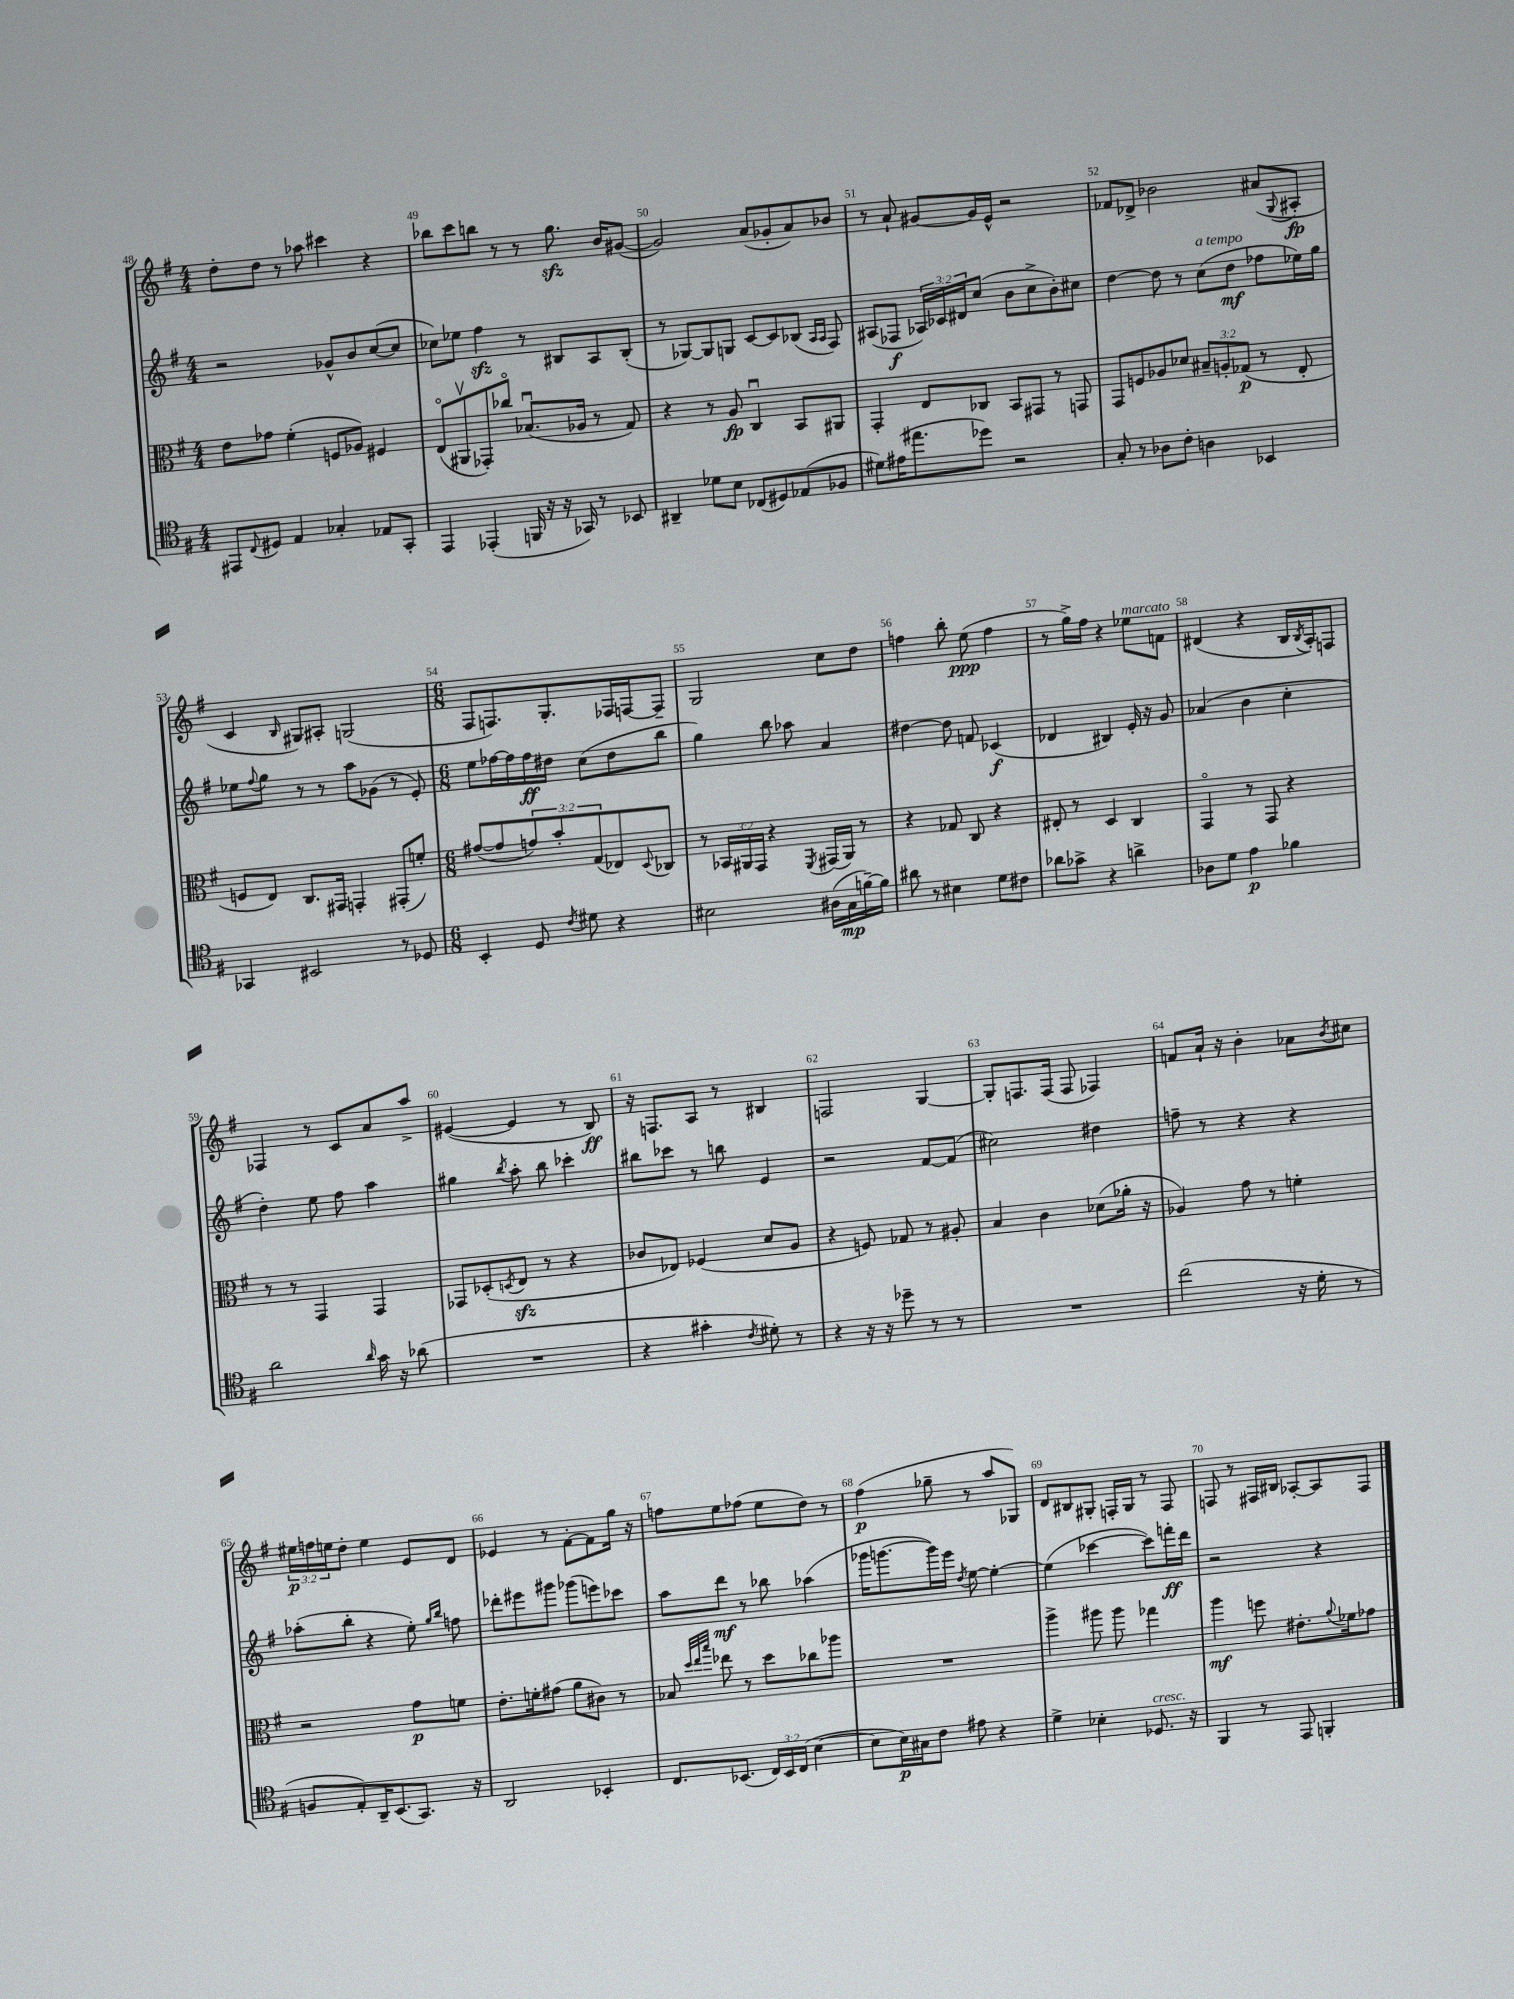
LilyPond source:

<<
\new StaffGroup <<
\new Staff = "s0" {
    \clef treble \key g \major \numericTimeSignature \time 4/4 \override Staff.TupletNumber.text = #tuplet-number::calc-fraction-text
    d''8-. d''8 r8 aes''8 cis'''4 r4 |
    bes''8 c'''8 b''8 r8 r8 g''8.\sfz b'16 gis'8~( |
    gis'2) a'8( ges'8-. a'8) bes'8 |
    r8 a'8-! gis'8~ gis'16 e'16-^ r2 |
    fes'8 des'8-> bes'2 ais'8( \appoggiatura { g8 } ais8-.\fp |
    c'4 \grace { b16 } gis8) ais8-. g2( |
    \numericTimeSignature \time 6/8 fis8 f8.) g8.-. fes16 f16~ f8-- |
    g2 c''8 d''8 |
    f''4 b''8-. e''8\ppp( f''4 |
    r8 g''16->) fis''16 r4 ees''8^\markup { \italic "marcato" } f'8 |
    dis'4( r4 b16 \acciaccatura { b8 } a16-.) f8 |
    fes4 r8 c'8 a'8 a''8-> |
    eis'4~( eis'4 r8 b8\ff) |
    r16 f8. a8 r8 bis4 |
    f2 g4~ |
    g8-. f8. f16( f8 fes4) |
    f'8 a'16-! r16 b'4-. aes'8 \acciaccatura { b'8 } cis''8 |
    \tuplet 3/2 { eis''16\p f''16 e''16 } d''8-. e''4 e'8 d'8 |
    ees'4 r8 fis'8~-. fis'8 g''16 r16 |
    f''8 e''8 fes''8( e''8 d''8) r8 |
    fis''4\p( ges''8-- r8 a''8 ges8) |
    d'8 bis8 gis8-. f16-. gis16 r8 f8 |
    f8 r8 fis16 bis16 aes8~-. aes8 fis8 \bar "|." |
}
\new Staff = "s1" {
    \clef treble \key g \major \numericTimeSignature \time 4/4 \override Staff.TupletNumber.text = #tuplet-number::calc-fraction-text
    r2 ges'8-^ b'8 c''8~( c''8 |
    ces''8) ees''8 fis''4\sfz r8 bis8 a8 bis8-.( |
    r8 ges8~) ges8 g8 c'8~ c'8 bes8( \grace { a16 a16 } fis8) |
    ais8( fes8\f \tuplet 3/2 { aes16) ces'16 dis'16 } c''8( b'8 c''8-> b'8-.) cis''8 |
    d''4~ d''8 r8 c''8^\markup { \italic "a tempo" }( d''8\mf fes''8 ees''16) g''16 |
    ees''8 \appoggiatura { fis''8 } g''8 r8 r8 a''8 ges'8( r8 e'8-.) |
    \numericTimeSignature \time 6/8 e''8 fes''16~ fes''16 fes''16\ff dis''16 c''8( dis''8 b''8 |
    g''4) b''8 aes''8 a'4 |
    dis''4~ dis''8 f'8 ces'4\f( |
    des'4 bis4) e'16-. r16 g'8 |
    aes'4( b'4 c''4-. |
    d''4-.) e''8 fis''8 a''4 |
    gis''4 \acciaccatura { b''8 } a''8-. b''8 ces'''4-. |
    bis''8 ces'''8 r8 b''8 e'4 |
    r2 fis'8~ fis'8( |
    cis''2) dis''4 |
    f''8-- r8 r4 r4 |
    aes''8-.( b''8-. r4 e''8-.) \grace { g''16 b''16 } f''8 |
    des'''8-. eis'''8 gis'''8 ges'''8( e'''8) ces'''8 |
    a''8 d'''8\mf r8 bes''8 aes''4( |
    ges'''16 g'''8.~ g'''16) e'''16 \acciaccatura { d''8 } e''8~ e''4~-. |
    e''4( ces'''4~ ces'''8) f'''16-.\ff d'''16 |
    r2 r4 \bar "|." |
}
\new Staff = "s2" {
    \clef alto \key g \major \numericTimeSignature \time 4/4 \override Staff.TupletNumber.text = #tuplet-number::calc-fraction-text
    e'8 ges'8 fis'4-.( f8 aes8) fis4 |
    e8\flageolet( ais,8\upbow ges,8-.) ces''8\flageolet bes8.\downbow( aes16 r8 g8) |
    r4 r8 a8\fp c4\downbow b,8 ais,8 |
    g,4-. e8 ces8 b,8 gis,8 r8 g,8 |
    g,8 f8 aes8 des'8 \tuplet 3/2 { bis8-- a8-. ges8\p( } r8 e8-. |
    f8 e8) c8. gis,16 g,4-. gis,8-.( f'8-.) |
    \numericTimeSignature \time 6/8 gis'8~( gis'8 \tuplet 3/2 { g'8) b'8-. g8( } ees8) \appoggiatura { d8 } ces8 |
    r8 \tuplet 3/2 { bes,16 ais,16 g,16 } r4 \acciaccatura { fis,8 } gis,16( ais,16) r8 |
    r4 ges8 c8 r4 |
    eis8-. r8 d4 c4 |
    g,4\flageolet r8 g,8 r4 |
    r8 r8 g,4 g,4 |
    ges,8 des8-.( \acciaccatura { d8 } e8\sfz r8 r4 |
    ces'8 ees8) fes4( d'8 a8 |
    r4 f8) ges8 r8 ais8-. |
    b4 c'4 des'8( aes'16-. r16 |
    aes4) g'8 r8 f'4-. |
    r2 g'8\p f'8 |
    e'8.-. f'16-. gis'8( a'8 cis'8) r8 |
    bes8 \grace { d''32 e''32 b''32 } ees''8 r8 d''8 ces''8 aes''8 |
    R2. |
    a''4-> ais''8 ais''8 ges''4 |
    a''4\mf f''8 eis'8.-. \appoggiatura { a'8 } fes'16 ges'8 \bar "|." |
}
\new Staff = "s3" {
    \clef tenor \key g \major \numericTimeSignature \time 4/4 \override Staff.TupletNumber.text = #tuplet-number::calc-fraction-text
    eis,8 \appoggiatura { c8 } dis8 e4 ges4-. ees8 g,8-. |
    e,4 ees,4-.( f,16 r16 r16 ges,16) r8 bes,8 |
    ais,4-- des'8 b8 ces8( dis8) ees8( fes8 |
    dis'8) eis'16( eis''8. des''8) r2 |
    g8-. r8 aes8 c'8-. a4 bes,4 |
    ges,4 bis,2 r8 des8 |
    \numericTimeSignature \time 6/8 b,4-. d8 \acciaccatura { c'8 } dis'8 r4 |
    bis2 ais16( g16\mp f'16~--) f'16 |
    ais'8 r8 bis4 d'8 cis'8 |
    aes'8 ges'8-> r4 a'4-> |
    aes8 d'8 e'4\p fes'4 |
    a'2 \grace { a'16 } g'16 r16 aes'8( |
    R2. |
    r4 gis'4-. \acciaccatura { c'8 } dis'8-.) r8 |
    r4 r16 r16 des''8-- r8 r8 |
    R2. |
    c''2( r16 d'16-. r8 |
    f8 e8-.) a,16-- b,8.( g,8.) r16 |
    a,2 bes,4-. |
    c8. bes,8.( \tuplet 3/2 { c16) bes,16 c16( } b4~ |
    b8 b16\p) gis16 c'8 eis'8 r4 |
    d'4-> bes4-. des8.^\markup { \italic "cresc." } r16 |
    fis,4 r8 e,8 f,4-. \bar "|." |
}
>>
>>
\layout { \context { \Score currentBarNumber = #48 \override BarNumber.break-visibility = ##(#f #t #t) barNumberVisibility = #all-bar-numbers-visible } }
